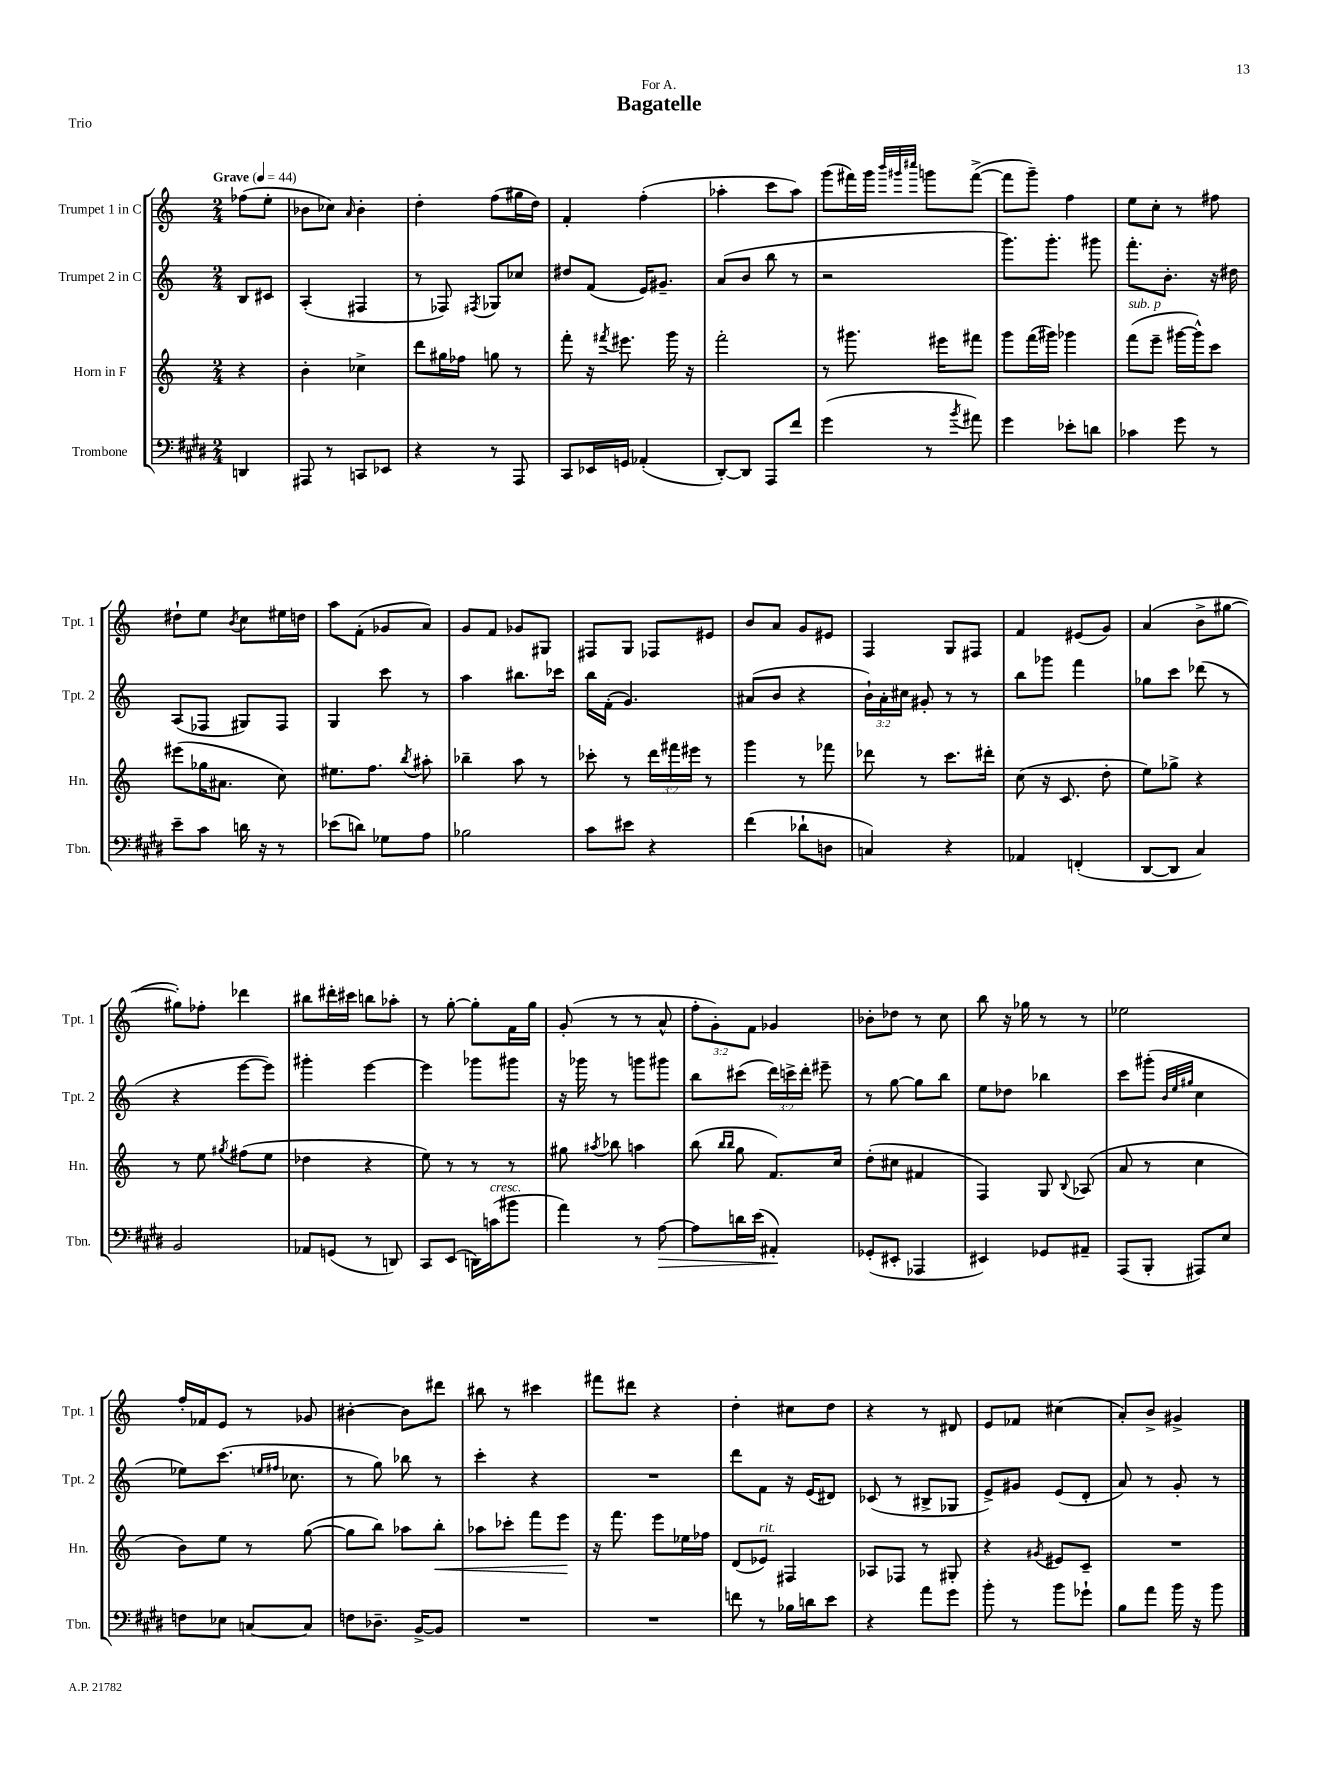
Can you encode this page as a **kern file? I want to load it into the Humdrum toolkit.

**kern	**kern	**kern	**kern
*staff4	*staff3	*staff2	*staff1
*clefF4	*clefG2	*clefG2	*clefG2
*k[f#c#g#d#]	*k[]	*k[]	*k[]
*M2/4	*M2/4	*M2/4	*M2/4
*MM44	*MM44	*MM44	*MM44
4DD/	4r	8B/L	(8ff-\L
.	.	8c#/J	8ee'\J
=	=	=	=
8AAA#/	4b'\	(4A'/	8b-\L
8r	.	.	8cc-\J)
.	.	.	16qqa/
8CC/L	4cc-^\	4F#/	4b-'\
8EE-/J	.	.	.
=	=	=	=
4r	8ddd\L	8r	4dd'\
.	16gg#\L	8F-/)	.
.	16ff-\JJ	.	.
.	.	8qF#/	.
8r	8gg\	8G-/L	(8ff\L
8AAA/	8r	8cc-/J	16gg#\L
.	.	.	16dd\JJ)
=	=	=	=
8CC#/L	8fff'\	8dd#/L	4f'/
16EE-/L	16r	(8f/J	.
.	8qfff#/	.	.
16GG/JJ	8.eee#\	.	.
(4AA-'/	.	16e/LK)	(4ff'\
.	.	8.g#~/J	.
.	16ggg\	.	.
.	16r	.	.
=	=	=	=
[8DD#'/L)	2fff'\	(8a/L	4aa-'\
8DD#/]J	.	8b/J	.
8AAA/L	.	8bb\	8ccc\L
8f#/J	.	8r	8aa-\J)
=	=	=	=
(4g#\	8r	2r	(8ggg\L
.	8.ggg#\	.	16fff#\L)
.	.	.	16ggg\JJ
.	.	.	32qqbbb/LLL
.	.	.	32qqggg#/
.	.	.	32qqcccc#/JJJ
8r	.	.	8ggg\L
.	16eee#\LK	.	.
8qb/	.	.	.
8a#\)	8fff#\J	.	([8fff#^\J
=	=	=	=
4g#\	8ggg\L	8.ggg\L)	8fff#\]L
.	(16fff\L	.	8ggg~\J)
.	16ggg#\JJ)	8.ggg'\J	.
8e-'\L	4ggg-\	.	4ff\
8d\J	.	8ggg#\	.
=	=	=	=
4c-\	(8fff\L	8.fff'\L	8ee\L
.	8eee~\J	.	8cc'\J
.	.	8.b'\J	.
8g#\	[16ggg#\LL	.	8r
.	16ggg#^^\]J)	.	.
8r	8ccc\J	16r	8ff#\
.	.	16dd#\	.
=	=	=	=
8e~\L	(8eee#\L	(8A/L	8dd#`\L
8c#\J	16gg-\K	8F-/J	8ee\J
.	8.a#\J	.	.
.	.	.	8qb/
16d\	.	8G#/L)	8cc\L
16r	.	.	.
8r	8cc\)	8F-/J	16ee#\L
.	.	.	16dd\JJ
=	=	=	=
(8e-\L	8.ee#\L	4G/	8aa\L
8d\J)	.	.	(8f'\J
.	8.ff\J	.	.
8G-\L	.	8ccc\	8g-/L
.	8qbb/	.	.
8A\J	8aa#'\	8r	8a/J)
=	=	=	=
2B-\	4bb-~\	4aa\	8g/L
.	.	.	8f/J
.	8aa\	8.bb#\L	8g-/L
.	8r	.	8G#/J
.	.	16ccc-\Jk	.
=	=	=	=
8c#\L	8ccc-'\	16bb\LL	8F#/L
.	.	(16f'\JJ	.
8e#\J	8r	4.g/)	8G/J
4r	24ddd\LL	.	8F-/L
.	24fff#\	.	.
.	24eee#\JJ	.	.
.	8r	.	8e#/J
=	=	=	=
(4f#\	4ggg\	(8a#/L	8b/L
.	.	8b/J	8a/J
8d-`\L	8r	4r	8g/L
8D\J	8fff-\	.	8e#/J
=	=	=	=
4C/)	8ddd-\	24b`\LL)	4F/
.	.	24a'\	.
.	.	24cc#\JJ	.
.	8r	8g#'/	.
4r	8.ccc\L	8r	8G/L
.	.	8r	8F#/J
.	16ddd#'\Jk	.	.
=	=	=	=
4AA-/	(8cc\	8bb\L	4f/
.	16r	8ggg-\J	.
.	8.c/	.	.
(4FF'/	.	4fff\	(8e#/L
.	8dd'\	.	8g/J)
=	=	=	=
[8DD#/L	8ee\L)	8gg-\L	(4a/
8DD#/]J	8gg-^\J	8ccc\J	.
4C#/)	4r	(8ddd-\	8b^\L
.	.	8r	[8gg#\J
=	=	=	=
2BB/	8r	4r	8gg#'\]L)
.	8ee\	.	8ff-'\J
.	8qgg#/	.	.
.	(8ff#\L	[8eee\L	4ddd-\
.	8ee\J	8eee\]J)	.
=	=	=	=
8AA-/L	4dd-\	4ggg#'\	8bb#\L
(8GG/J	.	.	16ddd#'\L
.	.	.	16ccc#\JJ
8r	4r	[4eee\	8bb\L
8DD/)	.	.	8aa-'\J
=	=	=	=
8CC#/L	8ee\)	4eee\]	8r
(8EE/J	8r	.	[8gg'\
16DD\LL)	8r	8ggg-\L	8gg'\]L
(16c\J	.	.	.
8b#\J	8r	8ggg#\J	16f\L
.	.	.	16gg\JJ
=	=	=	=
4a\)	8gg#\	16r	(8g'/
.	.	16ggg-\	.
.	8qaa#/	.	.
.	8bb-\	8r	8r
8r	4aa\	8ggg\L	8r
[8A\	.	8ggg#\J	8a^^/
=	=	=	=
8A\]L	(8bb\	8bb\L	12ff'\L
.	.	.	12g'\)
.	16qqbb/LL	.	.
.	16qqbb/JJ	.	.
16d\L	8gg\	(8ccc#\J	.
.	.	.	12f\J
(16e\JJ	.	.	.
4AA#'/)	8.f/L)	24ddd\LL)	4g-/
.	.	24ccc^\	.
.	.	24ddd'\JJ	.
.	.	8eee#~\	.
.	16cc/Jk	.	.
=	=	=	=
(8GG-'/L	(8dd'\L	8r	8b-'\L
8EE#'/J	8cc#\J	[8gg\	8dd-\J
4AAA-/	4f#/	8gg\]L	8r
.	.	8bb\J	8cc\
=	=	=	=
4EE#/)	4F/)	8ee\L	8bb\
.	.	8dd-\J	16r
.	.	.	16gg-\
8GG-/L	8G/	4bb-\	8r
.	8qqB/	.	.
8AA#~/J	(8A-/	.	8r
=	=	=	=
(8AAA/L	8a/	8ccc\L	2ee-\
8BBB'/J	8r	(8ggg#'\J	.
.	.	32qqb/LLL	.
.	.	32qqee/	.
.	.	32qqgg#/JJJ	.
8AAA#/L)	4cc\	4cc\	.
8E/J	.	.	.
=	=	=	=
8F\L	8b\L)	8ee-\L)	16ff'/LL
.	.	.	16f-/J
8E-\J	8ee\J	(8.ccc\J	8e/J
[8C/L	8r	.	8r
.	.	16qqee/LL	.
.	.	16qqff#/JJ	.
.	.	8.cc-\	.
8C/]J	([8gg\	.	8g-/
=	=	=	=
8F\L	8gg\]L	8r	[4b#'\
8.D-~\J	8bb\J)	8gg\)	.
.	8aa-\L	8bb-\	8b#\]L
[16BB^/LK	.	.	.
8BB/]J	8bb'\J	8r	8ddd#\J
=	=	=	=
2r	8aa-\L	4ccc'\	8bb#\
.	8ccc-'\J	.	8r
.	8fff\L	4r	4ccc#\
.	8eee\J	.	.
=	=	=	=
2r	16r	2r	8fff#\L
.	8.fff\	.	.
.	.	.	8ddd#\J
.	8eee\L	.	4r
.	16ee-\L	.	.
.	16ff-\JJ	.	.
=	=	=	=
8f\	(8d/L	8ddd\L	4dd'\
8r	8e-/J)	8f\J	.
16B-\LL	4F#/	16r	8cc#\L
16d\J	.	(16e/LK	.
8e\J	.	8d#/J)	8dd\J
=	=	=	=
4r	8A-/L	(8c-/	4r
.	8F-/J	8r	.
8a\L	8r	8B#^/L	8r
8g#\J	8G#'/	8G-/J	8d#/
=	=	=	=
8b'\	4r	8e^/L)	8e/L
8r	.	8g#/J	8f-/J
.	8qg#/	.	.
8b\L	8e#/L	(8e/L	(4cc#\
8g-`\J	8c~/J	8d'/J	.
=	=	=	=
8B\L	2r	8a/)	8a'/L)
8a\J	.	8r	8b^/J
16b\	.	8g'/	4g#^/
16r	.	.	.
8b\	.	8r	.
==	==	==	==
*-	*-	*-	*-
